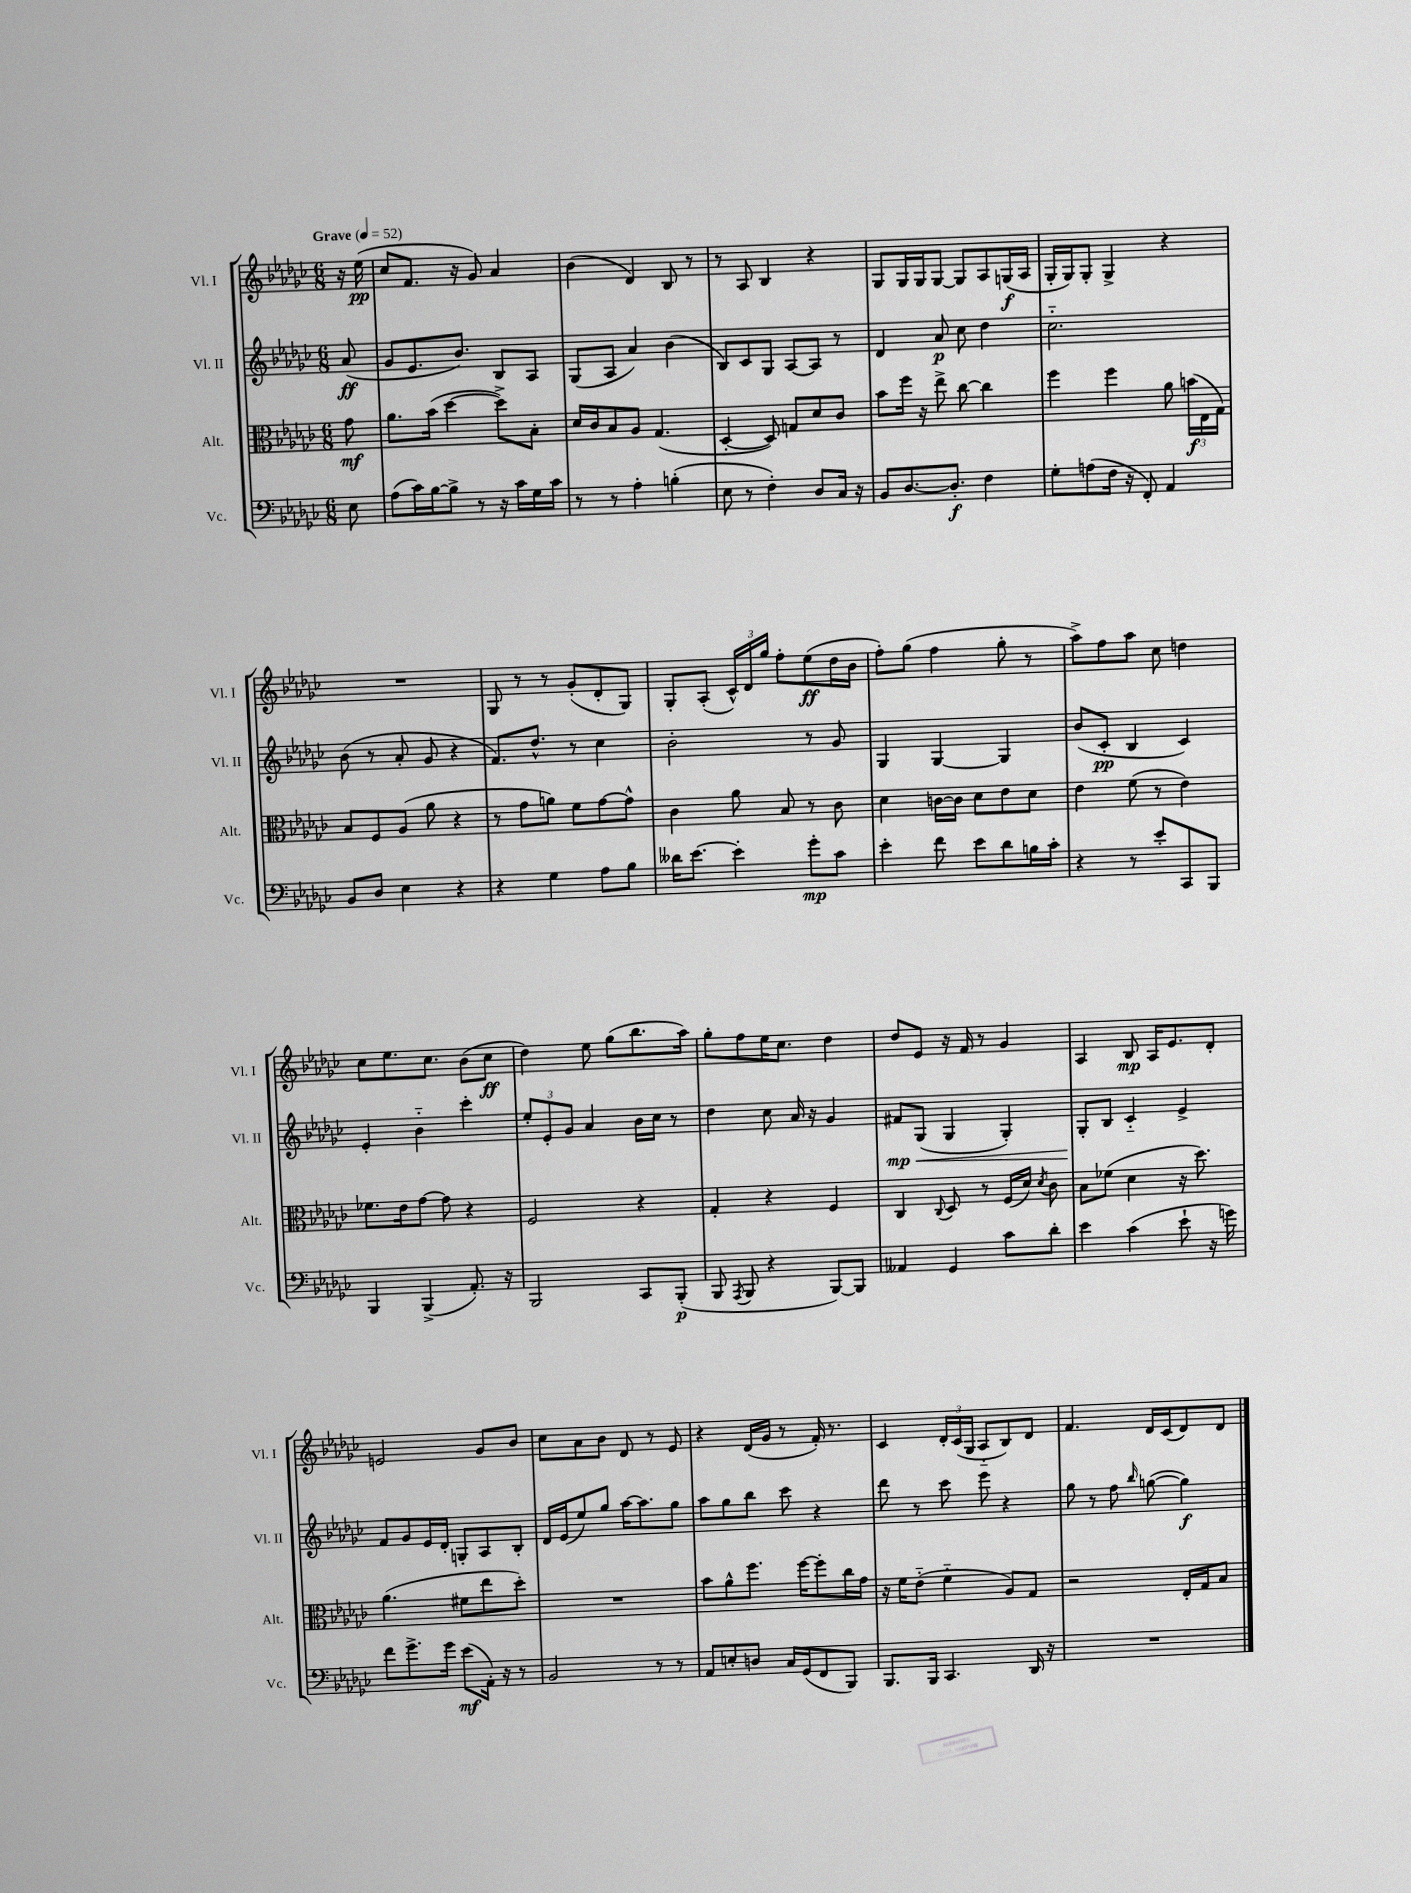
<<
\new StaffGroup <<
\new Staff = "s0" \with { instrumentName = "Vl. I" shortInstrumentName = "Vl. I" } {
    \clef treble \key ges \major \numericTimeSignature \time 6/8 \partial 8 \tempo "Grave" 4 = 52
    \autoBeamOff r16 ees''16\pp( |
    ces''8[ f'8.] r16 ges'8) aes'4 |
    bes'4( des'4) bes8 r8 |
    r8 aes8 bes4 r4 |
    ges8[ ges16 ges16 ges8]~ ges8[ aes8 g16\f( aes16] |
    ges16[-. ges16) ges8]-. ges4-> r4 |
    R2. |
    ges8 r8 r8 ges'8[-.( des'8-. ges8]) |
    ges8[-. aes8]-.( \tuplet 3/2 { ces'16[-^) des'16 ges''16] } f''8[-. ees''8\ff( des''16 bes'16] |
    f''8[-.) ges''8]( f''4 ges''8-. r8 |
    aes''8[->) f''8 aes''8] ces''8 d''4 |
    ces''8[ ees''8. ces''8.] bes'8[( ces''8]\ff |
    des''4) ees''8 ges''8[( bes''8. aes''16]) |
    ges''8[-. f''8 ees''16 ces''8.] des''4 |
    des''8[ ees'8] r16 f'16 r8 ges'4 |
    aes4 bes8\mp aes16[ ees'8. des'8]-. |
    e'2 ges'8[ bes'8] |
    ces''8[ aes'8 bes'8] des'8 r8 ees'8 |
    r4 des'16[( ges'16] r8 f'16-.) r8. |
    ces'4 \tuplet 3/2 { des'16[-. ces'16( ges16] } aes8[-_ bes8) des'8] |
    f'4. des'16[ ces'16( des'8) des'8] \bar "|." |
}
\new Staff = "s1" \with { instrumentName = "Vl. II" shortInstrumentName = "Vl. II" } {
    \clef treble \key ges \major \numericTimeSignature \time 6/8 \partial 8
    \autoBeamOff aes'8\ff( |
    ges'8[ ees'8. bes'8.]) bes8[ aes8] |
    ges8[( aes8] aes'4) bes'4( |
    bes8[) ces'8 ges8] aes8[~ aes8] r8 |
    des'4 aes'8\p ces''8 des''4 |
    ces''2.-_ |
    bes'8( r8 aes'8-. ges'8 r4 |
    f'8.[) des''8.]-^ r8 ces''4 |
    bes'2-. r8 ges'8 |
    ges4 ges4~ ges4 |
    bes'8[( ces'8]-.\pp bes4 ces'4) |
    ees'4-. bes'4-_ ces'''4-. |
    \tuplet 3/2 { ees''8[-. ees'8-. ges'8] } aes'4 bes'16[ ces''16] r8 |
    des''4 ces''8 aes'16 r16 ges'4 |
    fis'8[\mp\< ges8]( ges4 ges4-.) |
    ges8[-.\! bes8] ces'4-_ ees'4-> |
    f'8[ ges'8 ees'16 des'16]-. g8[-. aes8 bes8]-. |
    des'16[ ees'16( ees''8) ges''8] aes''16[~ aes''8. ges''8] |
    aes''8[ ges''8 bes''8] ces'''8 r4 |
    des'''8 r8 ces'''8 ees'''8 r4 |
    ges''8 r8 f''8 \grace { bes''16 } g''8~( g''4\f) \bar "|." |
}
\new Staff = "s2" \with { instrumentName = "Alt." shortInstrumentName = "Alt." } {
    \clef alto \key ges \major \numericTimeSignature \time 6/8 \partial 8
    \autoBeamOff ges'8\mf |
    aes'8.[ bes'16]( des''4~ des''8[->) bes8]-. |
    des'16[ ces'16 bes8 aes8] ges4.( |
    des4~-. des8) g8[ des'8 ces'8] |
    bes'8[ f''16] r16 ees''8-> ces''8~ ces''4 |
    f''4 f''4 aes'8 \tuplet 3/2 { b'16[\f( ees16 ges16]) } |
    bes8[ f8 aes8]( aes'8 r4 |
    r8 ges'8[ a'8]) f'8[ ges'8~ ges'8]-^ |
    ces'4 aes'8 bes8 r8 ces'8 |
    des'4 c'16[~ c'16] des'8[ ees'8 des'8] |
    ees'4 f'8( r8 ees'4) |
    fes'8.[ ees'16 ges'8]~ ges'8 r4 |
    f2 r4 |
    ges4-. r4 f4 |
    ces4 \appoggiatura { ces8 } des8 r8 f16[( des'16]) \acciaccatura { des'8 } ces'8 |
    bes8[ fes'8]( des'4 r16 des''8.) |
    aes'4.( fis'8[ ees''8 des''8]-.) |
    R2. |
    bes'8[ aes'8-^ f''8.] f''16[~ f''8-. ces''16 ges'16] |
    r16 f'16[ ees'8]-_( f'4-_ aes8[) ges8] |
    r2 ees16[-. ges16 bes8] \bar "|." |
}
\new Staff = "s3" \with { instrumentName = "Vc." shortInstrumentName = "Vc." } {
    \clef bass \key ges \major \numericTimeSignature \time 6/8 \partial 8
    \autoBeamOff ees8 |
    aes8[( ces'16) bes16~ bes8]-> r8 r16 ces'16[ ges16 ces'16] |
    r8 r8 aes4-. b4-.( |
    ees8 r8 f4-.) des8[ ces16] r16 |
    bes,8[ des8.~ des8.]-.\f f4 |
    ges8[-. a8( f16] r16 f,8-.) aes,4 |
    bes,8[ des8] ees4 r4 |
    r4 ges4 aes8[ bes8] |
    deses'16[ ees'8.]~ ees'4-. ges'8[-.\mp ces'8] |
    ees'4-. f'8 ees'8[ des'8 b16 ces'16]-. |
    r4 r8 ees'8[-. ces,8 bes,,8] |
    bes,,4 bes,,4->( aes,8.-.) r16 |
    bes,,2 ces,8[ bes,,8]-.\p( |
    bes,,8 \acciaccatura { aes,,8 } bes,,8 r4 bes,,8[~) bes,,8] |
    aeses,4 ges,4 ces'8[ des'8]-. |
    ees'4 ces'4( ees'8-! r16 g'16) |
    f'8[ ges'8.-> ges'16] ees'8[\mf( aes,16]-.) r16 r8 |
    bes,2 r8 r8 |
    aes,8[ e8-. d8] ces16[ ges,16( f,8 bes,,8]) |
    bes,,8.[ bes,,16] ces,4. des,16 r16 |
    R2. \bar "|." |
}
>>
>>
\layout { \context { \Score \remove "Bar_number_engraver" } }
